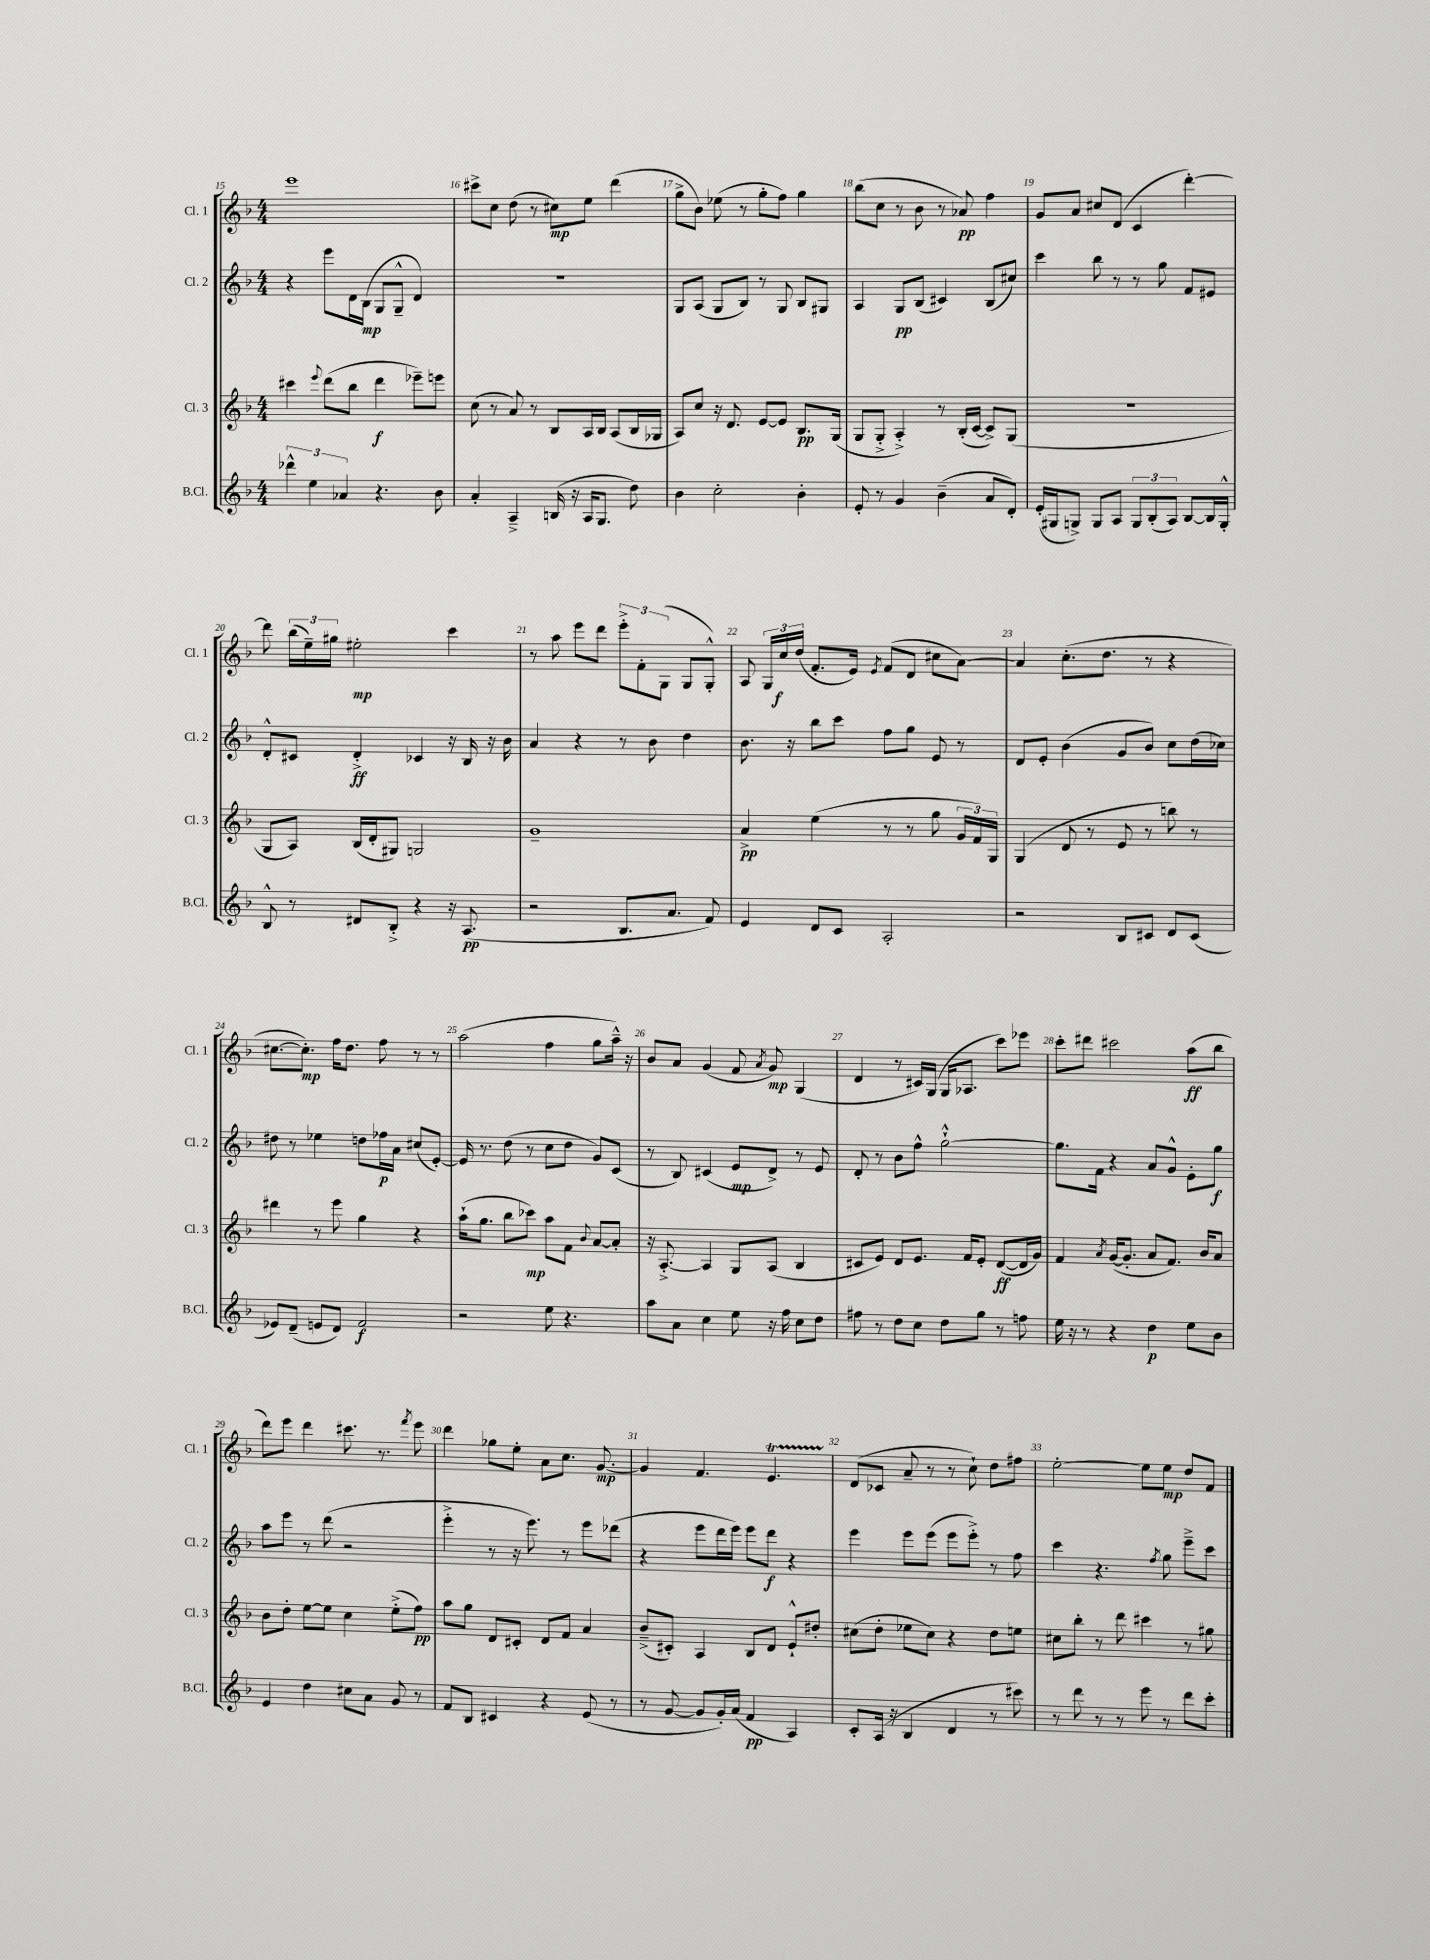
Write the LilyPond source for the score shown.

<<
\new StaffGroup <<
\new Staff = "s0" \with { instrumentName = "Cl. 1" shortInstrumentName = "Cl. 1" } {
    \clef treble \key f \major \numericTimeSignature \time 4/4
    \autoBeamOff e'''1 |
    cis'''8[-> c''8] d''8( r8 cis''8[\mp) e''8] d'''4( |
    g''8[-> bes'8]) ees''8( r8 g''8[-. f''8]) g''4 |
    bes''8[( c''8] r8 bes'8 r8 aes'8\pp) f''4 |
    g'8[ a'8] cis''8[ d'8]( c'4 d'''4~-.) |
    d'''8 \tuplet 3/2 { bes''16[( e''16--) gis''16] } eis''2-.\mp c'''4 |
    r8 a''8 e'''8[ d'''8] \tuplet 3/2 { e'''8[-.-> f'8-. g8]( } g8[ g8]-.-^) |
    a8 \tuplet 3/2 { g16[ c''16\f d''16]( } f'8.[-. e'16]) \acciaccatura { e'8 } f'8[( d'8] cis''8[ a'8]~) |
    a'4 c''8.[-.( d''8.] r8 r4 |
    cis''8.[~ cis''8.]-.\mp) f''16[ d''8.] f''8 r8 r8 |
    a''2( f''4 g''8[ a''16]---^) r16 |
    bes'8[ a'8] g'4( f'8 \acciaccatura { a'8 } g'8\mp) g4( |
    d'4 r8 cis'16[) g16]( g16[ aes8.] c'''8[) ees'''8] |
    c'''8[-. dis'''8] cis'''2 a''8[\ff( bes''8] |
    d'''8[) e'''8] d'''4 cis'''8. r8. \acciaccatura { f'''8 } e'''8 |
    d'''4 ges''8[ e''8]-. a'8[ c''8.] g'8.~\mp |
    g'4 f'4. e'4.\startTrillSpan |
    d'8[\stopTrillSpan( ces'8] a'8-- r8 r8 c''8-!) d''8[ fis''8] |
    e''2~-. e''8[ e''8]\mp d''8[ f'8] \bar "|." |
}
\new Staff = "s1" \with { instrumentName = "Cl. 2" shortInstrumentName = "Cl. 2" } {
    \clef treble \key f \major \numericTimeSignature \time 4/4
    \autoBeamOff r4 e'''8[ d'16 bes16]\mp( g8[ g8]---^ d'4) |
    R1 |
    g8[ a8]( g8[ bes8]) r8 g8 bes8[ gis8] |
    a4 g8[\pp bes8]( cis'4) bes8[( cis''8]) |
    c'''4 bes''8 r8 r8 g''8 f'8[ eis'8] |
    d'8[-.-^ cis'8] d'4-.->\ff ces'4 r16 bes16 r16 bes'16 |
    a'4 r4 r8 bes'8 d''4 |
    bes'8. r16 bes''8[ c'''8] f''8[ g''8] e'8 r8 |
    d'8[ e'8]-. bes'4( g'8[ bes'8]) c''8[ d''16( ces''16]) |
    dis''8 r8 ees''4 d''8[ fes''16\p a'16] cis''8[( e'8]~-.) |
    e'16 r8. d''8( r8 c''8[ d''8] g'8[) c'8]( |
    r8 bes8) cis'4( e'8[\mp d'8]->) r8 e'8 |
    d'8-. r8 bes'8[ f''8]-^ g''2~-!-^ |
    g''8.[ f'16] r4 a'8[ g'8]-^ e'8[-. g''8]\f |
    a''8[ e'''8] r8 d'''8( r2 |
    e'''4-.-> r8 r16 e'''8.) r8 e'''8[ des'''8]( |
    r4 e'''8[ d'''16 e'''16]) e'''8[ d'''8]\f r4 |
    e'''4 e'''8[ e'''8]( e'''8[ e'''8]-.->) r8 f''8 |
    c'''4 r4. \acciaccatura { f''8 } g''8 e'''8[---> c'''8] \bar "|." |
}
\new Staff = "s2" \with { instrumentName = "Cl. 3" shortInstrumentName = "Cl. 3" } {
    \clef treble \key f \major \numericTimeSignature \time 4/4
    \autoBeamOff cis'''4 \appoggiatura { e'''8 } d'''8[( bes''8] d'''4\f ees'''8[--) e'''8] |
    c''8( r8 a'8) r8 bes8[ a16 bes16] a8[( bes16 ges16] |
    a8[) c''8] r16 d'8. e'8[~ e'8] bes8.[\pp g16]( |
    g8[ g8]-.-> a4-.->) r8 bes16[-.( c'16]~ c'8[->) g8]( |
    R1 |
    g8[ a8]) bes16[( d'16-. gis8]) g2 |
    g'1-- |
    a'4->\pp e''4( r8 r8 g''8 \tuplet 3/2 { g'16[ f'16) g16] } |
    g4( d'8 r8 e'8 r8 b''8) r8 |
    dis'''4 r8 e'''8 g''4 r4 |
    a''16[-!( g''8.] bes''8[ ces'''8]\mp) a''8[ f'8] \appoggiatura { bes'8 } a'8[~ a'8]-. |
    r16 a8.~-.-> a4 g8[ a8]( bes4 |
    cis'8[ e'8]) d'8[ e'8.] f'16[ e'8]-. d'8[~\ff( d'16 g'16]) |
    f'4 \acciaccatura { a'8 } g'16[~( g'8.]-. a'8[ f'8.]) bes'16[ a'8] |
    bes'8[ d''8]-. e''8[~ e''8] c''4 e''8[-.->( f''8]\pp) |
    a''8[ g''8] d'8[ cis'8]-. d'8[ f'8] a'4 |
    bes'8[--->( cis'8]-.) a4 bes8[ d'8] e'8[-!-^ dis''8]-. |
    cis''8[( d''8]-. ees''8[ cis''8]) r4 d''8[ e''8] |
    cis''8[ bes''8]-. r8 d'''8 cis'''4 r8 gis''8 \bar "|." |
}
\new Staff = "s3" \with { instrumentName = "B.Cl." shortInstrumentName = "B.Cl." } {
    \clef treble \key f \major \numericTimeSignature \time 4/4
    \autoBeamOff \tuplet 3/2 { des'''4-^ e''4 aes'4 } r4. bes'8 |
    a'4-. a4---> b16( r16 a16[ g8.] d''8) |
    bes'4 c''2-. bes'4-. |
    e'8-. r8 g'4 bes'4--( a'8[ d'8]-.) |
    e'16[-.( gis16 g8]->) g8[ a8] \tuplet 3/2 { g8[ bes8-.( a8]) } bes8[~ bes16 g16]-.-^ |
    bes8-^ r8 dis'8[ bes8]-.-> r4 r16 a8.\pp( |
    r2 bes8.[ a'8.] f'8) |
    e'4 d'8[ c'8] a2-. |
    r2 bes8[ cis'8] d'8[ cis'8]( |
    ees'8[) d'8]--( e'8[ d'8]) f'2\f |
    r2 e''8 r4. |
    a''8[ a'8] c''4 e''8 r16 f''16 c''8[ d''8] |
    fis''8 r8 d''8[ c''8] d''8[ g''8] r8 f''8 |
    e''16 r16 r8 r4 d''4\p e''8[ bes'8] |
    e'4 d''4 cis''8[ a'8] g'8 r8 |
    f'8[ bes8] cis'4 r4 e'8( r8 |
    r8 g'8~ g'8[ g'16-.) a'16]( f'4\pp a4) |
    c'8[-. a16]( r16 bes4 d'4 r8 cis'''8) |
    r8 d'''8 r8 r8 e'''8 r8 d'''8[ c'''8]-. \bar "|." |
}
>>
>>
\layout { \context { \Score currentBarNumber = #15 \override BarNumber.break-visibility = ##(#f #t #t) barNumberVisibility = #all-bar-numbers-visible } }
